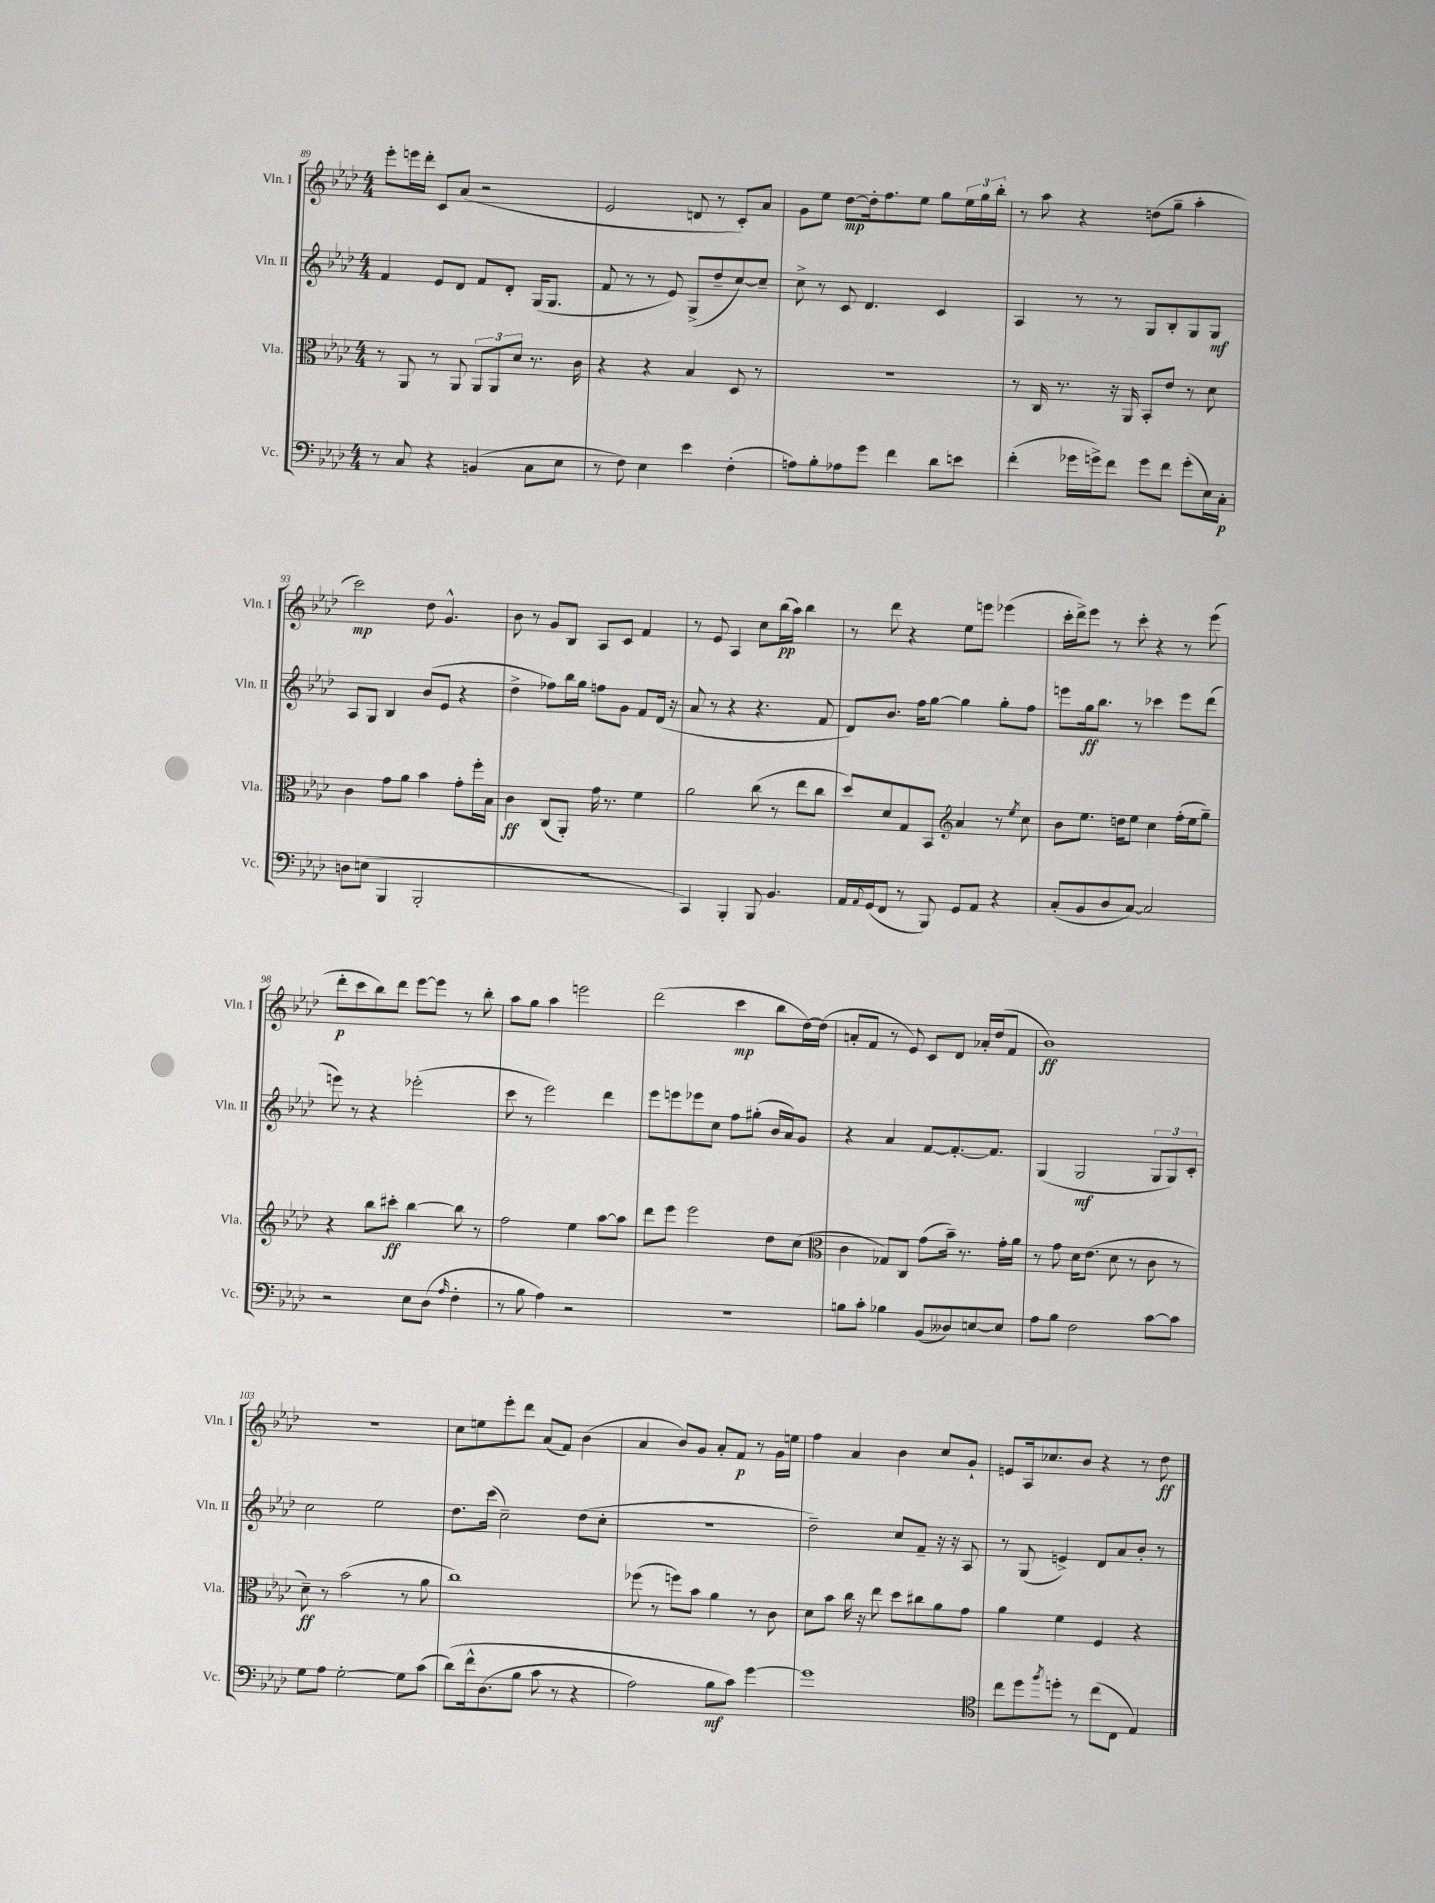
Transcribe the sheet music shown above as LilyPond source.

<<
\new StaffGroup <<
\new Staff = "s0" \with { instrumentName = "Vln. I" shortInstrumentName = "Vln. I" } {
    \clef treble \key aes \major \numericTimeSignature \time 4/4
    ees'''8-. e'''16 des'''16-. c'8 aes'8( r2 |
    ees'2 d'8 r8 c'8-.) aes'8 |
    g'8 ees''8 des''8~\mp des''16-. f''8. ees''8 g''8 \tuplet 3/2 { ees''16 g''16 bes''16-. } |
    r8 aes''8 r4 d''8( g''8-- aes''4-. |
    c'''2\mp) des''8 g'4.-^ |
    bes'8 r8 g'8 bes8 aes8 c'8 f'4 |
    r8 ees'8 aes4 c''8 bes''16\pp( aes''16) bes''4 |
    r8 des'''8 r4 ees''8 e'''8 ees'''4( |
    c'''16-. des'''16->) ees'''8 r8 c'''8-. r4 r8 ees'''8( |
    des'''8-.\p c'''8 bes''8) des'''8 ees'''8~ ees'''8 r8 bes''8-. |
    aes''8 g''8 aes''4 e'''2 |
    des'''2( c'''4\mp bes''8 des''16~) des''16( |
    a'8-. f'8 r8 ees'8) c'8 des'8 aes'16-. des''16( f'8 |
    bes'1\ff) |
    R1 |
    c''8 e''8 ees'''8-. des'''8 aes'8( f'8) bes'4( |
    aes'4 bes'8) g'8 aes'8-. f'8\p r8 g'16 e''16 |
    f''4 aes'4 bes'4 c''8 g'8-! |
    e'8 aes16 ces''8. bes'8 r4 r8 des''8\ff \bar "|." |
}
\new Staff = "s1" \with { instrumentName = "Vln. II" shortInstrumentName = "Vln. II" } {
    \clef treble \key aes \major \numericTimeSignature \time 4/4
    f'4 ees'8 des'8 f'8 des'8-. g16( g8. |
    f'8 r8 r8 ees'8) g8->( des''8-- c''8~) c''8-- |
    c''8-> r8 c'8 des'4. c'4 |
    aes4 r8 r8 g8 bes8-. g8 g8\mf |
    aes8 g8 bes4 bes'8( ees'8 r4 |
    des''4-> fes''8) bes''16 g''16 f''8 g'8 f'8 des'16( r16 |
    aes'8 r8 r4 r4. f'8 |
    des'8) bes'8. f''16 g''8~ g''4 g''8-. f''8 |
    e'''8 g''16\ff bes''8. r8 ces'''4 e'''8 des'''8( |
    e'''8) r8 r4 ees'''2-.( |
    c'''8 r8 ees'''2) des'''4 |
    ees'''8 e'''8 ees'''8 c''8 f''8 gis''8-.( bes'16 aes'16) g'8 |
    r4 aes'4 f'8~ f'8.~-. f'8. |
    g4( g2\mf \tuplet 3/2 { g8 g8) c'8-. } |
    c''2 ees''2 |
    des''8. c'''16( c''2--) des''8( c''8-. |
    r1 |
    des''2--) c''8 f'8-- r16 r16 aes8 |
    r8 g8( e'4->) des'8 aes'8 bes'8-. r8 \bar "|." |
}
\new Staff = "s2" \with { instrumentName = "Vla." shortInstrumentName = "Vla." } {
    \clef alto \key aes \major \numericTimeSignature \time 4/4
    r8 aes,8 r8 aes,8 \tuplet 3/2 { aes,8 aes,8 des'8 } r8. c'16 |
    r4 r4 bes4 des8 r8 |
    R1 |
    r8 c16 r8. r16 aes,16 bes,8-. ees'8 r8 des'8 |
    c'4 g'8 aes'8 bes'4 g'8-. f''16-. bes16 |
    c'4\ff c8( aes,8-.) g'16 r8. f'4 |
    aes'2 c''8( r8 ees''8 c''8 |
    des''8) des'8 g8 bes,8 \clef treble aes'4 r8 \acciaccatura { ees''8 } c''8 |
    bes'8 ees''8. d''16 ees''8 c''4 f''16-.( ees''16 g''8--) |
    r4 bes''8 cis'''8-.\ff bes''4~ bes''8 r8 |
    f''2 ees''4 aes''8~ aes''8 |
    des'''8 ees'''8 ees'''2 des''8 c''8( |
    \clef alto c'4 ges8) c8 g'8( bes'16--) r8. g'16-. aes'16 |
    r8 g'8 des'16 ees'8.( des'8 r8 c'8 r8 |
    des'8--\ff) r8 bes'2( r8 aes'8 |
    c''1) |
    fes''8( r8 f''8) bes'8 aes'4 r8 c'8 |
    des'8 bes'8 c''16 r16 ees''8 des''8 cis''8 aes'8 g'8 |
    aes'4 f'4 f4 r4 \bar "|." |
}
\new Staff = "s3" \with { instrumentName = "Vc." shortInstrumentName = "Vc." } {
    \clef bass \key aes \major \numericTimeSignature \time 4/4
    r8 c8 r4 b,4( c8 ees8 |
    r8 f8) ees4 ees'4 f4-.( |
    a8) bes8-. aes8 g'8 f'4 des'8 e'8 |
    f'4-.( ges'16 g'16->) f'8 g'8 f'8 g'8-.( ees16) c16-.\p |
    d8 e8( bes,,4 bes,,2-. |
    R1 |
    c,4) bes,,4-. bes,,8 bes,4. |
    aes,16 \appoggiatura { aes,8 } g,16( f,8 r8 bes,,8) g,8 aes,8 r4 |
    c8-.( bes,8 des8 c8~) c2 |
    r2 ees8 des8( \grace { aes16 } f4-. |
    r8 bes8 aes4) r2 |
    R1 |
    b8 c'8-. bes4 bes,8( deses8) e8~ e8 |
    aes8 bes8 f2 c'8~ c'8 |
    g8 aes8 g2~-. g8 c'8( |
    des'8)\( f'16-^ des8.( bes8 c'8 r8 r4 |
    aes2) bes8\mf c'8\) g'4~ |
    g'1 |
    \clef tenor c''8 des''8 \acciaccatura { f''8 } d''8-. r8 c''8( c8 ees4) \bar "|." |
}
>>
>>
\layout { \context { \Score currentBarNumber = #89 } }
